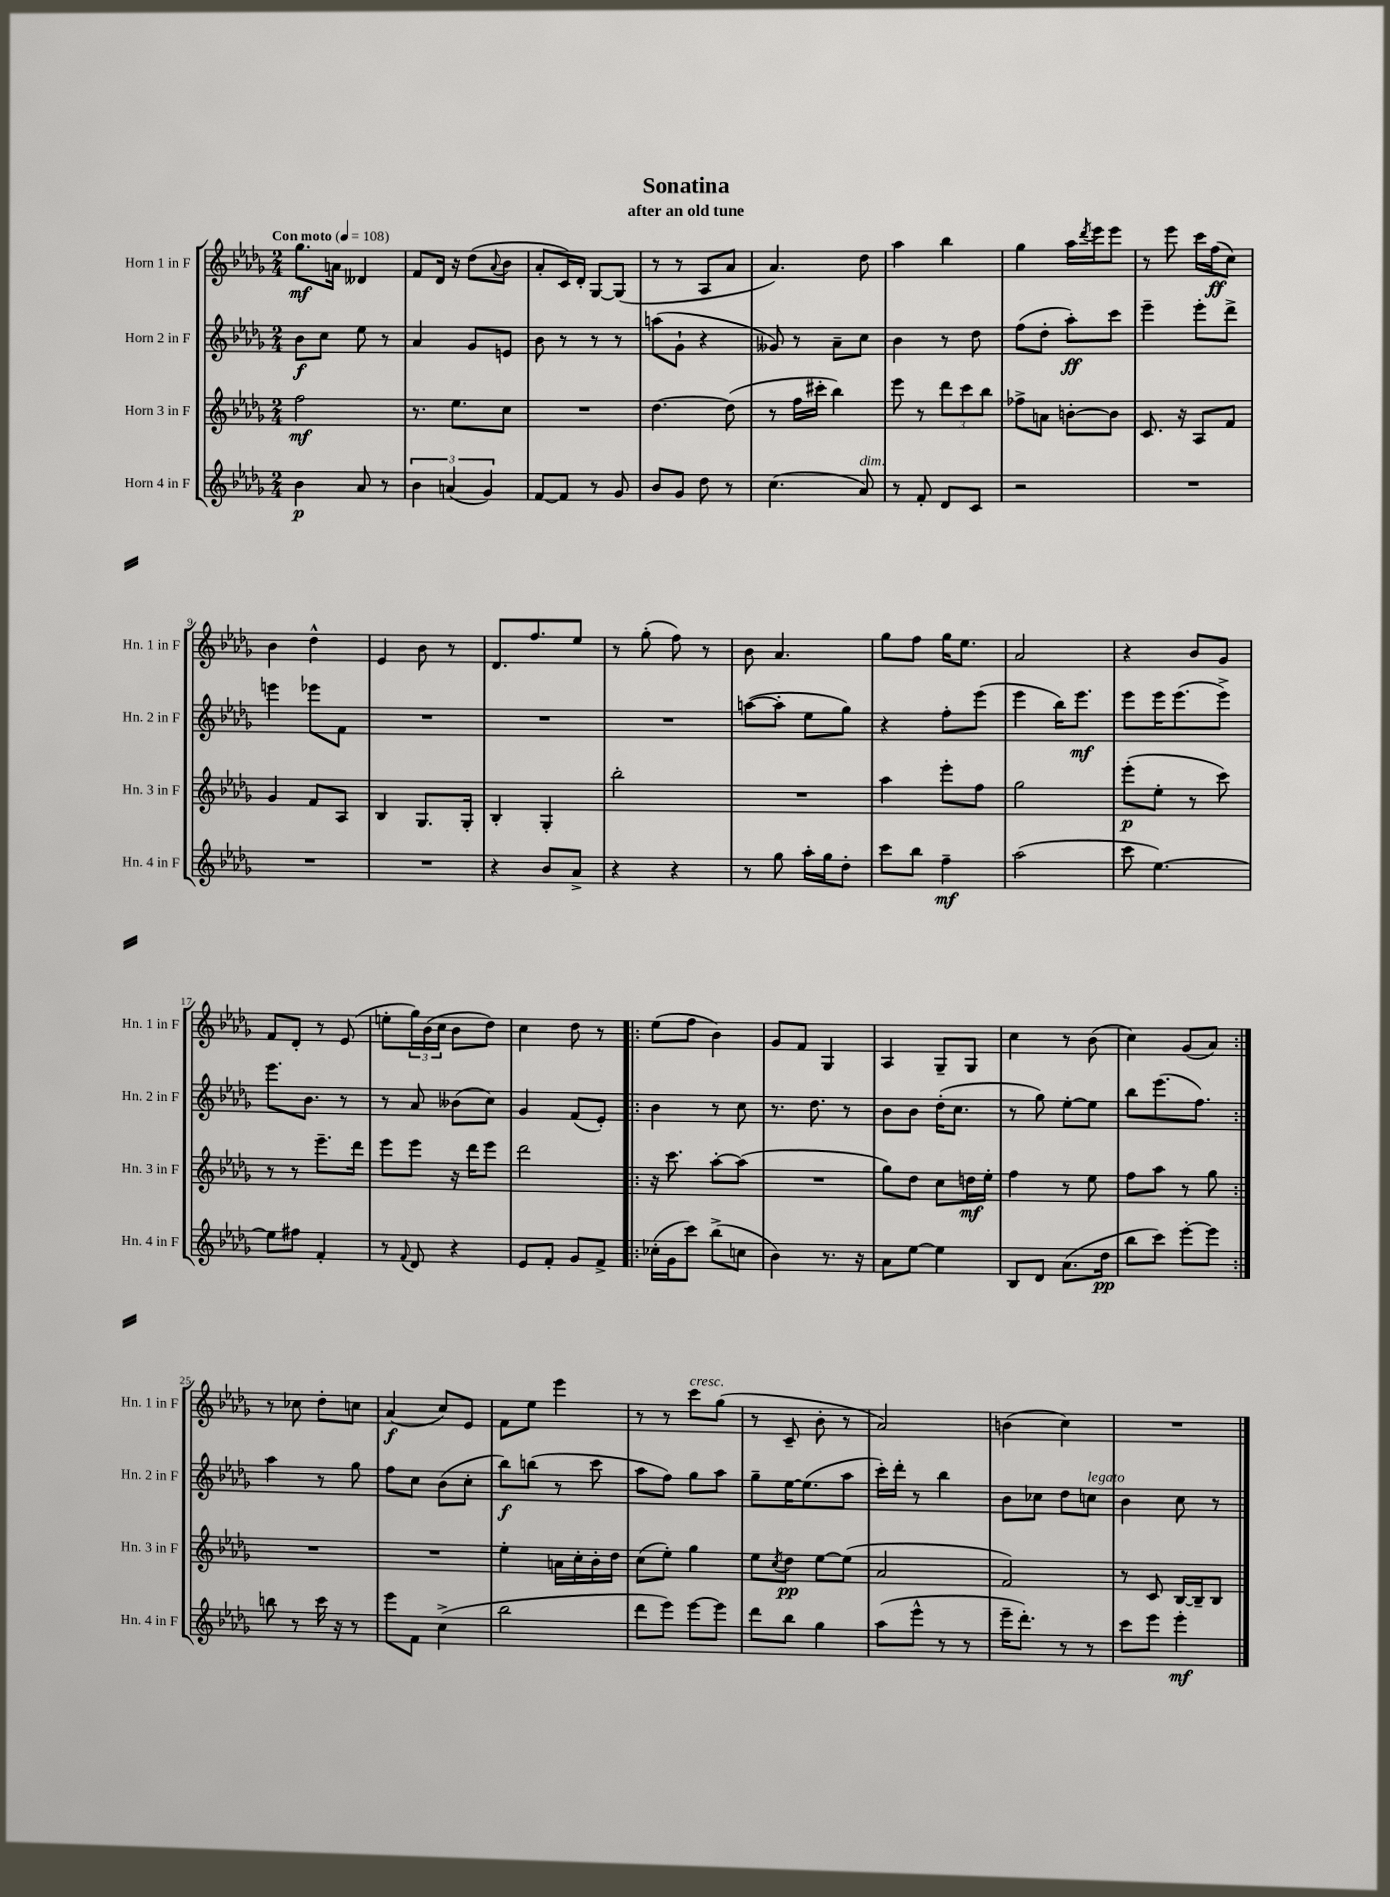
\header { title = "Sonatina" subtitle = "after an old tune" }
<<
\new StaffGroup <<
\new Staff = "s0" \with { instrumentName = "Horn 1 in F" shortInstrumentName = "Hn. 1 in F" } {
    \clef treble \key des \major \numericTimeSignature \time 2/4 \tempo "Con moto" 4 = 108
    ges''8.\mf a'16 deses'4 |
    f'8 des'16 r16 des''8( \appoggiatura { aes'8 } bes'8 |
    aes'8-. c'16) des'16-. ges8~ ges8( |
    r8 r8 aes8 aes'8 |
    aes'4.) des''8 |
    aes''4 bes''4 |
    ges''4 aes''16 \acciaccatura { des'''8 } ees'''16 ees'''8 |
    r8 ees'''8 c'''16 f''16\ff( c''8) |
    bes'4 des''4-^ |
    ees'4 bes'8 r8 |
    des'8. f''8. ees''8 |
    r8 ges''8-.( f''8) r8 |
    bes'8 aes'4. |
    ges''8 f''8 ges''16 ees''8. |
    aes'2 |
    r4 bes'8 ges'8 |
    f'8 des'8-. r8 ees'8( |
    e''8-. \tuplet 3/2 { ges''16) bes'16( c''16 } bes'8 des''8) |
    c''4 des''8 r8 |
    \repeat volta 2 { ees''8( f''8 bes'4) |
    ges'8 f'8 ges4 |
    aes4 ges8-- ges8 |
    c''4 r8 bes'8( |
    c''4) ges'8( aes'8) | }
    r8 ces''8 des''8-. c''8 |
    aes'4\f( c''8) ees'8 |
    f'8 ees''8 ees'''4 |
    r8 r8 c'''8^\markup { \italic "cresc." } ges''8( |
    r8 c'8-- bes'8-. r8 |
    aes'2) |
    b'4( c''4) |
    R2 \bar "|." |
}
\new Staff = "s1" \with { instrumentName = "Horn 2 in F" shortInstrumentName = "Hn. 2 in F" } {
    \clef treble \key des \major \numericTimeSignature \time 2/4
    bes'8\f c''8 ees''8 r8 |
    aes'4 ges'8 e'8 |
    bes'8 r8 r8 r8 |
    a''8( ges'8-! r4 |
    geses'8) r8 aes'8-- c''8 |
    bes'4 r8 des''8 |
    f''8( des''8-. aes''8-.\ff) c'''8 |
    ees'''4-- ees'''8-. des'''8-> |
    e'''4 ees'''8 f'8 |
    R2 |
    R2 |
    R2 |
    a''8~( a''8-. ees''8 ges''8) |
    r4 f''8-. ees'''8( |
    ees'''4 bes''16) ees'''8.\mf |
    ees'''8 ees'''16 ees'''8.( ees'''8->) |
    ees'''8. bes'8. r8 |
    r8 aes'8 beses'8( c''8) |
    ges'4 f'8( ees'8-.) |
    \repeat volta 2 { bes'4 r8 c''8 |
    r8. des''8. r8 |
    bes'8 bes'8 des''16-.( c''8. |
    r8 ges''8) ees''8~-. ees''8 |
    bes''8 ees'''8.( f''8.) | }
    aes''4 r8 ges''8 |
    f''8 c''8 bes'8( c''8-. |
    bes''8\f) b''8( r8 c'''8 |
    aes''8 f''8) ges''8 aes''8 |
    ges''8-- ees''16~ ees''8.( aes''8 |
    c'''16-.) des'''16-. r8 bes''4 |
    bes'8 ces''8 des''8 c''8^\markup { \italic "legato" } |
    bes'4 c''8 r8 \bar "|." |
}
\new Staff = "s2" \with { instrumentName = "Horn 3 in F" shortInstrumentName = "Hn. 3 in F" } {
    \clef treble \key des \major \numericTimeSignature \time 2/4
    f''2\mf |
    r8. ees''8. c''8 |
    R2 |
    des''4.~ des''8( |
    r8 f''16 cis'''16-. bes''4) |
    ees'''8 r8 \tuplet 3/2 { des'''8 c'''8 bes''8 } |
    fes''8-> a'8 b'8~-. b'8 |
    c'8. r16 aes8 f'8 |
    ges'4 f'8 aes8 |
    bes4 ges8. ges16-. |
    bes4-. ges4-. |
    bes''2-. |
    R2 |
    aes''4 ees'''8-. f''8 |
    ges''2 |
    ees'''8-.\p( ees''8-. r8 c'''8) |
    r8 r8 ees'''8.-- des'''16 |
    ees'''8 ees'''8 r16 des'''16 ees'''8 |
    des'''2 |
    \repeat volta 2 { r16 c'''8. aes''8~-. aes''8( |
    R2 |
    ges''8) des''8 c''8 d''16\mf ees''16-. |
    f''4 r8 ees''8 |
    f''8 aes''8 r8 ges''8 | }
    R2 |
    R2 |
    ees''4-. a'16 c''16-. bes'16-. des''16 |
    c''8( ees''8-.) ges''4 |
    ees''8 \acciaccatura { c''8 } des''8\pp ees''8~ ees''8( |
    aes'2 |
    f'2) |
    r8 c'8 bes16~ bes16-- bes8 \bar "|." |
}
\new Staff = "s3" \with { instrumentName = "Horn 4 in F" shortInstrumentName = "Hn. 4 in F" } {
    \clef treble \key des \major \numericTimeSignature \time 2/4
    bes'4\p aes'8 r8 |
    \tuplet 3/2 { bes'4 a'4( ges'4) } |
    f'8~ f'8 r8 ges'8 |
    bes'8 ges'8 des''8 r8 |
    c''4.( aes'8^\markup { \italic "dim." }) |
    r8 f'8-. des'8 c'8 |
    r2 |
    R2 |
    R2 |
    R2 |
    r4 bes'8 aes'8-> |
    r4 r4 |
    r8 ges''8 aes''16-. ges''16 des''8-. |
    c'''8 bes''8 f''4--\mf |
    aes''2( |
    c'''8 ees''4.~) |
    ees''8 fis''8 f'4-. |
    r8 \appoggiatura { f'8 } des'8 r4 |
    ees'8 f'8-. ges'8 f'8-> |
    \repeat volta 2 { ces''16-.( ges'16 c'''8) bes''8->( c''8 |
    bes'4) r8. r16 |
    aes'8 ees''8~ ees''4 |
    bes8 des'8 aes'8.( des''16\pp |
    bes''8 c'''8) ees'''8~-. ees'''8 | }
    b''8 r8 c'''16 r16 r8 |
    ees'''8 f'8 c''4->( |
    bes''2 |
    des'''8 ees'''8) ees'''8~ ees'''8 |
    des'''8 bes''8 ges''4 |
    aes''8( ees'''8-^ r8 r8 |
    ees'''16-- des'''8.-.) r8 r8 |
    c'''8 ees'''8 ees'''4-.\mf \bar "|." |
}
>>
>>
